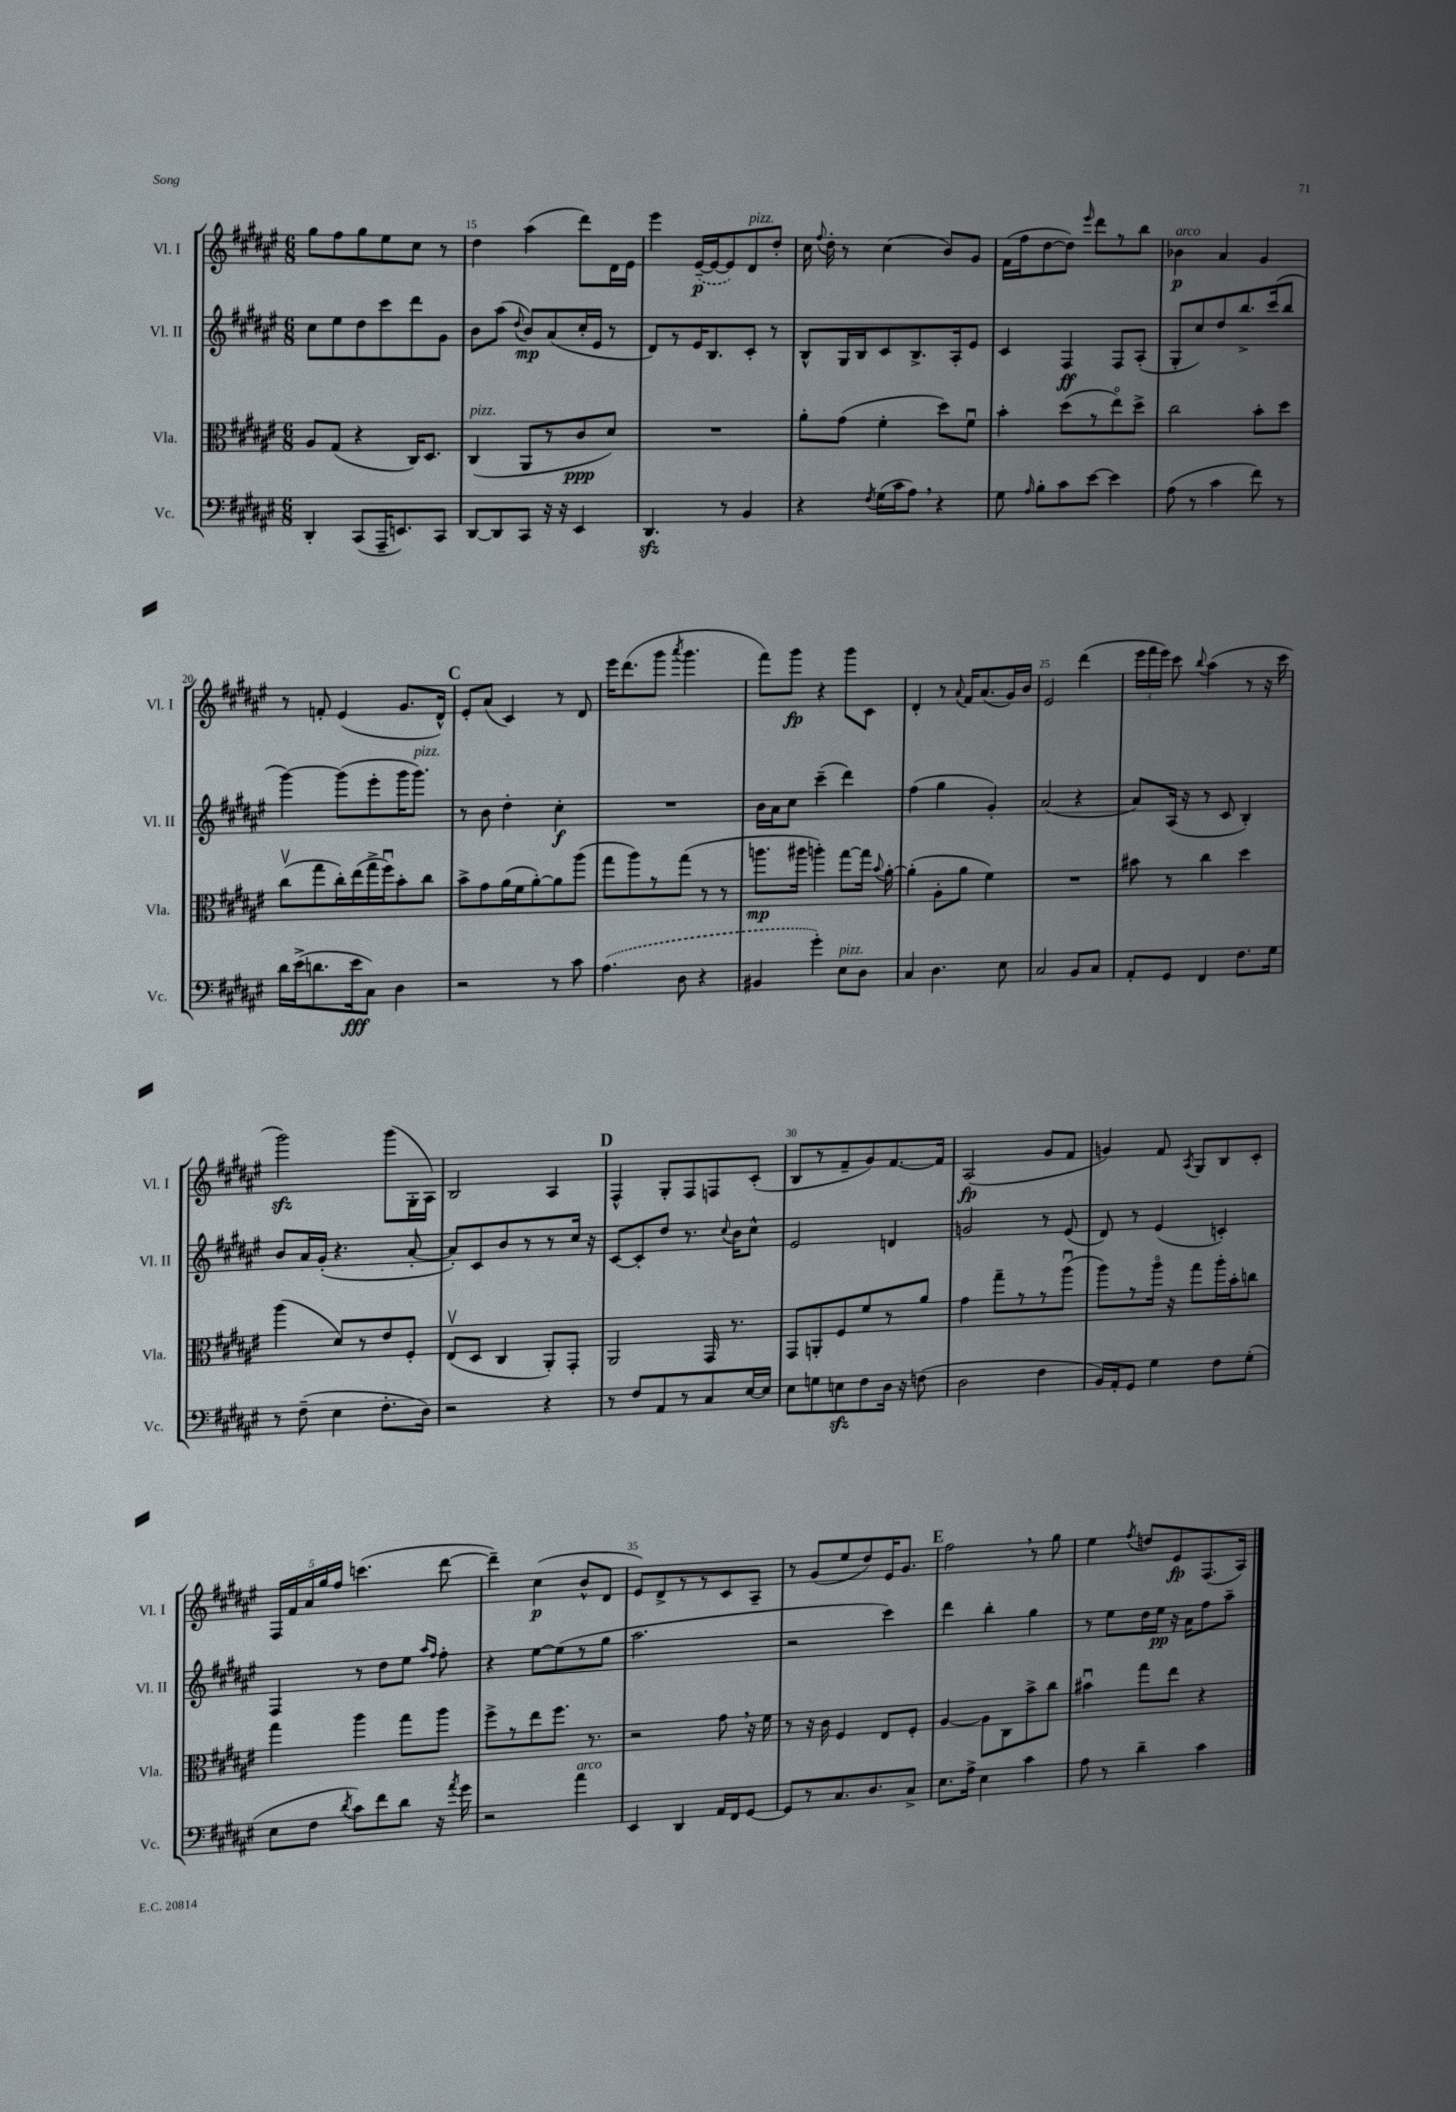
<<
\new StaffGroup <<
\new Staff = "s0" \with { instrumentName = "Vl. I" shortInstrumentName = "Vl. I" } {
    \clef treble \key fis \major \numericTimeSignature \time 6/8
    \autoBeamOff gis''8[ fis''8 gis''8 eis''8 cis''8] r8 |
    dis''4 ais''4( dis'''8[) dis'16 eis'16] |
    eis'''4 \once \slurDashed eis'16[~--\p( eis'16~ eis'8) dis'8^\markup { \italic "pizz." } dis''8]-. |
    cis''16 \appoggiatura { fis''8 } dis''16-. r8 cis''4( b'8[) gis'8] |
    fis'16[( fis''16 dis''8~ dis''8]) \grace { eis'''16 } dis'''8[ r8 b''8] |
    bes'4\p^\markup { \italic "arco" } ais'4 gis'4 |
    r8 f'8-. eis'4( gis'8.[ dis'16]-^) |
    \mark \markup { \bold "C" } eis'8[-. ais'8]( cis'4) r8 dis'8 |
    eis'''16[ dis'''8.( gis'''8] \acciaccatura { ais'''8 } gis'''4. |
    fis'''8[) gis'''8]\fp r4 gis'''8[ cis'8] |
    dis'4-. r8 \appoggiatura { ais'8 } fis'16[ ais'8.( gis'16) b'16] |
    eis'2 dis'''4( |
    \tuplet 3/2 { eis'''16[ fis'''16 eis'''16]) } cis'''8 \appoggiatura { b''8 } ais''4( r8 r16 cis'''16 |
    gis'''2\sfz) gis'''8[( gis16-. ais16]) |
    b2 ais4 |
    \mark \markup { \bold "D" } fis4-^ gis8[-. fis8 f8 cis'8]-.( |
    b8[ r8 fis'8-- gis'8) fis'8.~ fis'16] |
    ais2\fp( gis'8[ fis'8] |
    g'4) fis'8 \acciaccatura { ais8 } gis8[ b8 cis'8]-. |
    \tuplet 5/4 { fis16[ fis'16 ais'16 gis''16 fis''16] } c'''4.( dis'''8~ |
    dis'''4--) cis''4\p( b'8[-^ dis'8] |
    eis'8[) dis'8-> r8 r8 cis'8 ais8]-- |
    r8 gis'8[( eis''8 dis''8) eis'16 gis'8.] |
    \mark \markup { \bold "E" } fis''2 \breathe r8 gis''8 |
    eis''4 \acciaccatura { fis''8 } d''8[ eis'8\fp fis8.( ais16]) \bar "|." |
}
\new Staff = "s1" \with { instrumentName = "Vl. II" shortInstrumentName = "Vl. II" } {
    \clef treble \key fis \major \numericTimeSignature \time 6/8
    \autoBeamOff cis''8[ eis''8 dis''8 cis'''8 dis'''8 gis'8] |
    b'8[ ais''8]( \appoggiatura { dis''8 } b'8[\mp) ais'8( cis''16-. eis'16] r8 |
    dis'8[) r8 eis'16 b8. cis'8]-. r8 |
    b8[-^ gis16 b16 cis'8 b8.-> ais16-. eis'8] |
    cis'4 fis4\ff fis8[ ais8]-.( |
    gis8[-. cis''8) dis''8 b''8.-> cis'''16( b''8] |
    gis'''4~) gis'''8[( eis'''8-. gis'''16 gis'''8.]^\markup { \italic "pizz." }) |
    \mark \markup { \bold "C" } r8 b'8 dis''4-. cis''4-.\f |
    R2. |
    b'16[ ais'16 cis''8] cis'''4--( dis'''4) |
    fis''4( gis''4 gis'4-.) |
    ais'2( r4 |
    ais'8[) ais16]( r16 r8 cis'8 b4-.) |
    b'8[ ais'16 gis'16]-.( r4. ais'8~-. |
    ais'8[-.) cis'8 b'8 r8 r8 cis''16] r16 |
    \mark \markup { \bold "D" } cis'8[~ cis'8-. dis''8] r8. \appoggiatura { cis''8 } b'16[ cis''8]-^ |
    eis'2 d'4 |
    g'2 r8 eis'8( |
    dis'8) r8 eis'4( c'4-.) |
    fis4 r8 dis''8[ eis''8] \grace { ais''16[ fis''16] } fis''8-. |
    r4 eis''8[~ eis''8( r8 gis''8] |
    ais''2. |
    r2 cis'''4) |
    \mark \markup { \bold "E" } dis'''4 b''4-. gis''4 |
    r8 eis''8[ dis''16 eis''16]\pp r16 ais'16[ fis''8 ais''8]-- \bar "|." |
}
\new Staff = "s2" \with { instrumentName = "Vla." shortInstrumentName = "Vla." } {
    \clef alto \key fis \major \numericTimeSignature \time 6/8
    \autoBeamOff ais8[ gis8]( r4 cis16[) dis8.] |
    cis4^\markup { \italic "pizz." }( ais,8[ r8 cis'8\ppp dis'8]) |
    R2. |
    ais'8[-. gis'8]( fis'4-. dis''8[) fis'8]\downbow |
    b'4-. dis''8[( r8 eis''8\flageolet) dis''8]-> |
    cis''2 b'8[-. dis''8] |
    cis''8[\upbow( gis''8 cis''16-.) eis''16( gis''16-> fis''16\downbow) b'8-. cis''8] |
    \mark \markup { \bold "C" } b'8[-> gis'8 ais'16( fis'16 ais'8~-.) ais'8 ais''8]( |
    gis''8[ ais''8) r8 gis''8]( r8 r8 |
    a''8.[\mp ais''16] a''4-.) gis''8[~ gis''16] \appoggiatura { b'8 } ais'16~-. |
    ais'4-.( ais8[-. ais'8] fis'4) |
    R2. |
    bis'8 r8 cis''4 dis''4 |
    ais''4( dis'8[) r8 eis'8 fis8]-. |
    eis8[\upbow( dis8] cis4 ais,8[-.) gis,8]-. |
    \mark \markup { \bold "D" } ais,2 gis,16 r8. |
    gis,8[ a,8-. fis8 fis'8 r8 ais'8] |
    gis'4 gis''8[-- r8 r8 ais''8]\downbow( |
    ais''8[) r8 ais''16]\flageolet r16 gis''8[ ais''16-. b'16-. c''8] |
    gis''4 ais''4 gis''8[ ais''8] |
    fis''8[-> r8 eis''8 fis''8.] r8. |
    r2 gis'8 \breathe r16 fis'16 |
    r8 r16 cis'16 fis4 eis8[ fis8]-. |
    \mark \markup { \bold "E" } ais4~ ais8[ cis8 b'8-> cis''8] |
    bis'4\downbow gis''8[ eis''8] r4 \bar "|." |
}
\new Staff = "s3" \with { instrumentName = "Vc." shortInstrumentName = "Vc." } {
    \clef bass \key fis \major \numericTimeSignature \time 6/8
    \autoBeamOff dis,4-. cis,8[( ais,,16-- e,8.) cis,8] |
    dis,8[~ dis,8 cis,8] r16 r16 eis,4 |
    dis,4.\sfz r8 b,4 |
    r4 \acciaccatura { fis8 } gis16[( cis'16 ais8]) \breathe r4 |
    gis8 \grace { ais16 } b8[-. cis'8 eis'8]~ eis'4 |
    ais8( r8 cis'4 fis'8) r8 |
    dis'16[ eis'16->( d'8. eis'16\fff cis8]) dis4 |
    \mark \markup { \bold "C" } r2 r8 cis'8 |
    \once \slurDashed ais4.( dis8 r4 |
    bis,4 gis'4-.) eis8[^\markup { \italic "pizz." } dis8] |
    cis4 dis4. eis8 |
    cis2 b,8[ cis8] |
    ais,8[-. gis,8] fis,4 fis8.[ gis16] |
    r8 fis8--( eis4 fis8.[-. dis16]) |
    r2 r4 |
    \mark \markup { \bold "D" } r8 fis8[ ais,8 r8 cis8 eis16~ eis16] |
    eis8[ g8 e8\sfz fis8 dis16] r16 f8( |
    dis2 fis4 |
    b,16[) ais,16-. gis,8] gis4 fis8[ gis8]-.( |
    eis8[ fis8] \acciaccatura { dis'8 } cis'8[) fis'8 dis'8] r16 \acciaccatura { ais'8 } gis'16 |
    r2 ais'4^\markup { \italic "arco" } |
    eis,4 dis,4 ais,16[ fis,16 gis,8]~ |
    gis,8[ r8 cis8. dis8. cis8]-> |
    \mark \markup { \bold "E" } eis8.[ ais16]-> eis4 cis'4 |
    ais8 r8 dis'4-- cis'4 \bar "|." |
}
>>
>>
\layout { \context { \Score currentBarNumber = #14 \override BarNumber.break-visibility = ##(#f #t #t) barNumberVisibility = #(every-nth-bar-number-visible 5) } }
